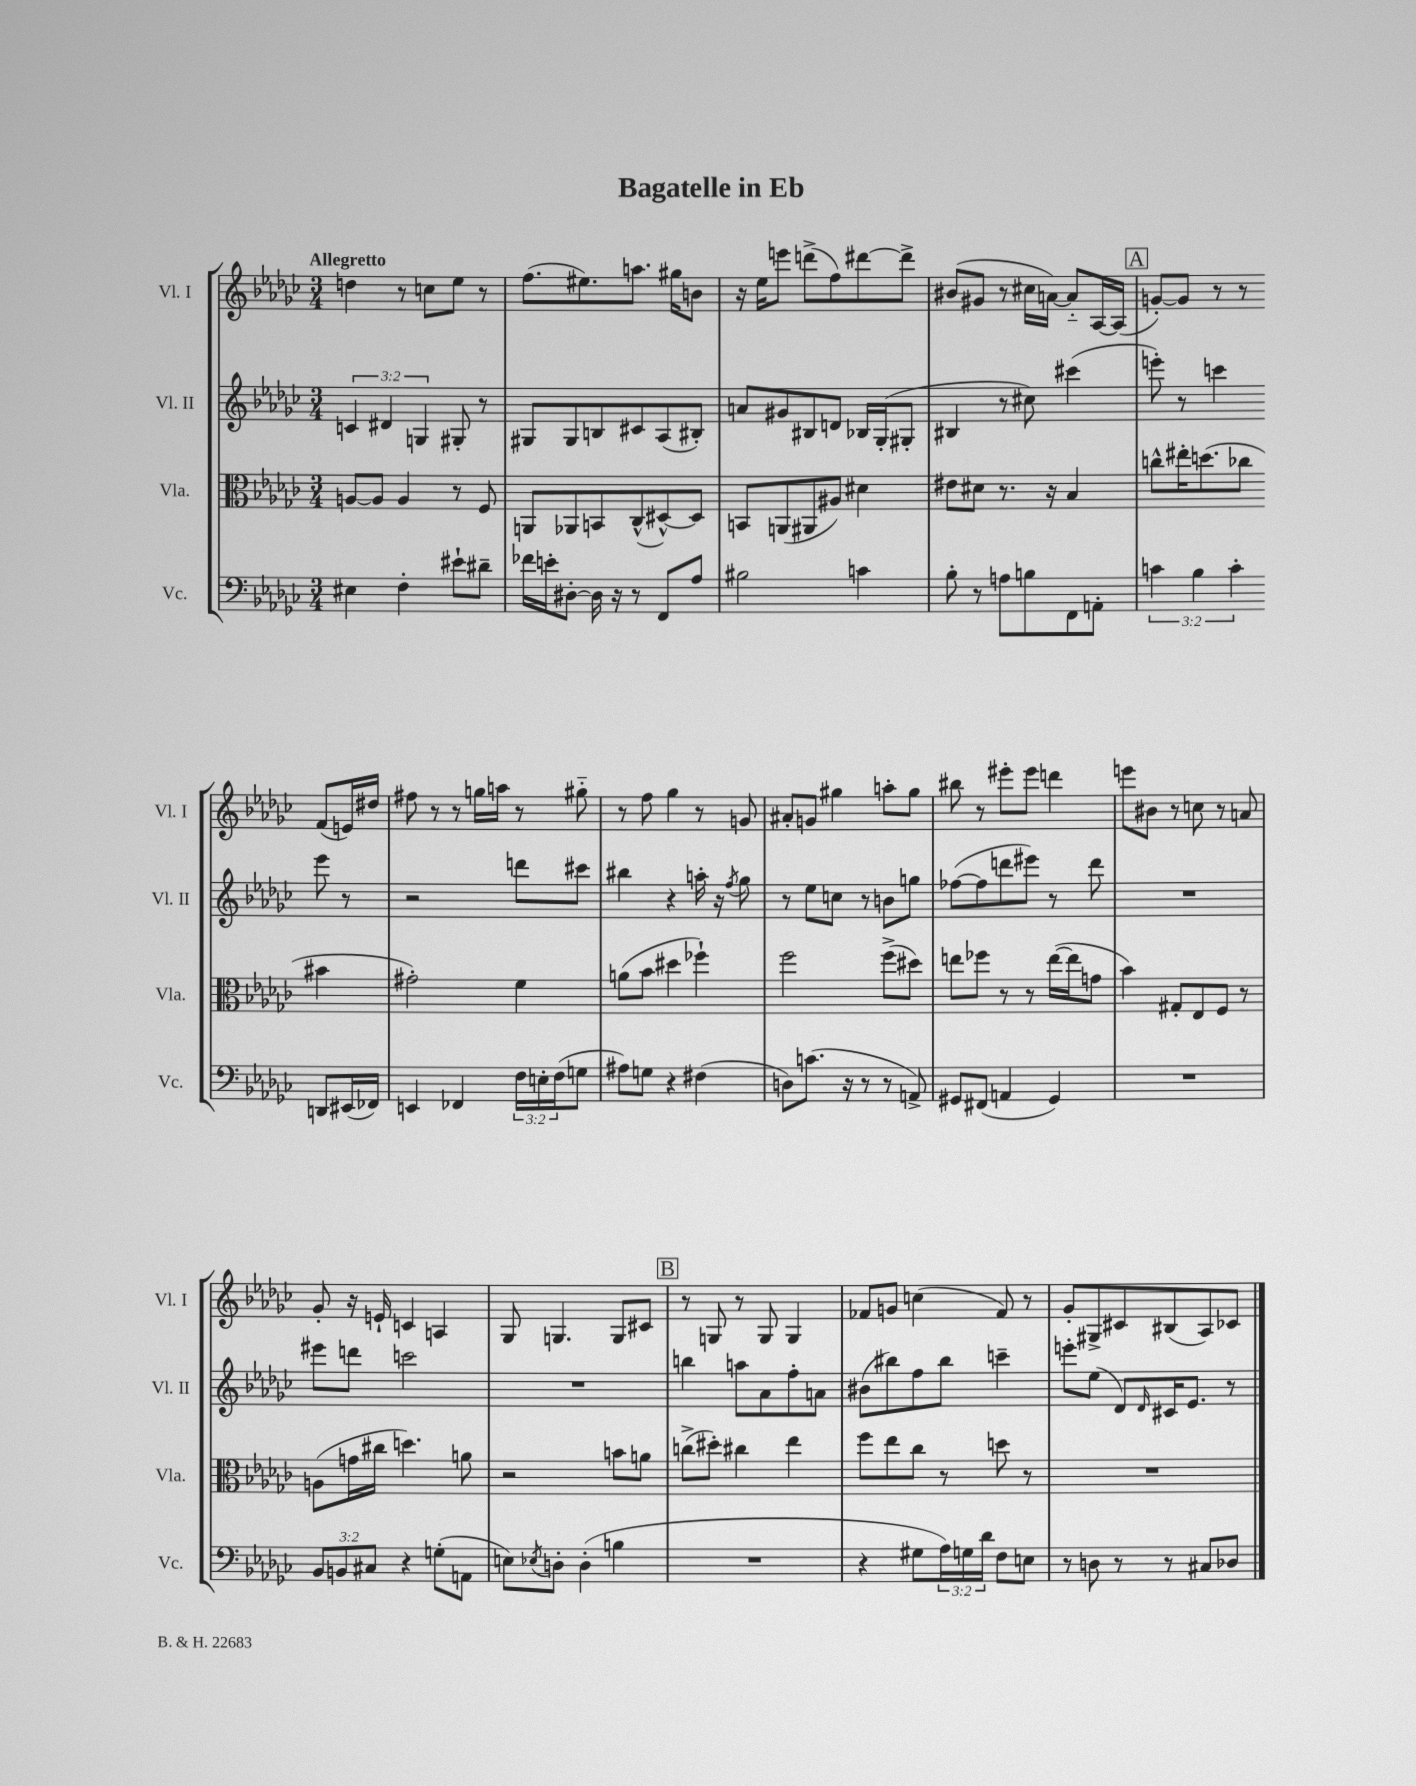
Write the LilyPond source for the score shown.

\header { title = "Bagatelle in Eb" }
<<
\new StaffGroup <<
\new Staff = "s0" \with { instrumentName = "Vl. I" shortInstrumentName = "Vl. I" } {
    \clef treble \key ges \major \numericTimeSignature \time 3/4 \tempo "Allegretto"
    d''4 r8 c''8 ees''8 r8 |
    f''8.( eis''8.) a''8. gis''16 b'8 |
    r16 ees''16 e'''8 d'''8->( f''8) dis'''8~ dis'''8-> |
    bis'8( gis'8 r8 cis''16 a'16~) a'8-_ aes16~ aes16( |
    \mark \markup { \box "A" } g'8~-.) g'8 r8 r8 f'8( e'16) dis''16 |
    fis''8 r8 r8 g''16 a''16 r8 gis''8-_ |
    r8 f''8 ges''4 r8 g'8 |
    ais'8-. g'8 gis''4 a''8-. gis''8 |
    bis''8 r8 eis'''8-. eis'''8 d'''4 |
    e'''8 bis'8 r8 c''8 r8 a'8 |
    ges'8-. r16 e'16-! c'4 a4 |
    ges8 g4. g8 cis'8 |
    \mark \markup { \box "B" } r8 g8 r8 g8 g4 |
    fes'8 g'8 c''4( fes'8) r8 |
    ges'8-. gis8-> cis'8 bis8( aes8) ces'8 \bar "|." |
}
\new Staff = "s1" \with { instrumentName = "Vl. II" shortInstrumentName = "Vl. II" } {
    \clef treble \key ges \major \numericTimeSignature \time 3/4 \override Staff.TupletNumber.text = #tuplet-number::calc-fraction-text
    \tuplet 3/2 { c'4 dis'4 g4 } gis8-. r8 |
    gis8 gis8 b8 cis'8 aes8( bis8-.) |
    a'8 gis'8 bis8 d'8 bes16 ges16-.( gis8-. |
    bis4 r8 cis''8) cis'''4( |
    \mark \markup { \box "A" } e'''8-.) r8 c'''4 e'''8 r8 |
    r2 d'''8 cis'''8 |
    bis''4 r4 a''16-. r16 \acciaccatura { f''8 } ges''8 |
    r8 ees''8 c''8 r8 b'8 g''8 |
    fes''8~( fes''8 d'''8 eis'''8) r8 d'''8 |
    R2. |
    eis'''8 d'''8 c'''2 |
    R2. |
    \mark \markup { \box "B" } b''4 a''8 aes'8 f''8-. a'8 |
    bis'8( bis''8) f''8 bis''8 c'''4-- |
    e'''8-. ees''8( des'8) \grace { des'16 } cis'16 ees'8. r8 \bar "|." |
}
\new Staff = "s2" \with { instrumentName = "Vla." shortInstrumentName = "Vla." } {
    \clef alto \key ges \major \numericTimeSignature \time 3/4
    a8~ a8 a4 r8 f8 |
    a,8 aes,8 b,8 ces8-^( dis8~-^) dis8 |
    b,8 a,8( ais,8 ais8) dis'4 |
    eis'8 dis'8 r8. r16 bes4 |
    \mark \markup { \box "A" } c''8-^ eis''16-. d''8.( ces''8 bis'4 |
    gis'2-.) f'4 |
    a'8( bes'8 dis''4 fes''4-!) |
    f''2 f''8->( dis''8) |
    e''8 fes''8 r8 r8 e''16~( e''16 g'8 |
    bes'4) gis8-. ees8 f8 r8 |
    a8( g'16 cis''16 d''4.) a'8 |
    r2 b'8 a'8 |
    \mark \markup { \box "B" } c''8->( dis''8-.) cis''4 ees''4 |
    f''8 ees''8 ces''8 r8 d''8 r8 |
    R2. \bar "|." |
}
\new Staff = "s3" \with { instrumentName = "Vc." shortInstrumentName = "Vc." } {
    \clef bass \key ges \major \numericTimeSignature \time 3/4 \override Staff.TupletNumber.text = #tuplet-number::calc-fraction-text
    eis4 f4-. eis'8-! dis'8-- |
    fes'16 e'16-. dis8~-. dis16 r16 r8 f,8 aes8 |
    bis2 c'4 |
    bes8-. r8 a8 b8 f,8 a,8-. |
    \mark \markup { \box "A" } \tuplet 3/2 { c'4 bes4 c'4-. } d,8 eis,16( fes,16) |
    e,4 fes,4 \tuplet 3/2 { f16 e16-. f16( } g8 |
    ais8) g8 r4 fis4( |
    d8) c'8.( r16 r8 r8 a,8->) |
    gis,8 fis,8( a,4 gis,4) |
    R2. |
    \tuplet 3/2 { bes,8 b,8 cis8 } r4 g8-.( a,8 |
    e8) \acciaccatura { ees8 } d8-. d4-.( b4 |
    \mark \markup { \box "B" } R2. |
    r4 gis8 \tuplet 3/2 { aes16) g16 des'16 } f8 e8 |
    r8 d8 r8 r8 cis8 des8 \bar "|." |
}
>>
>>
\layout { \context { \Score \remove "Bar_number_engraver" } }
